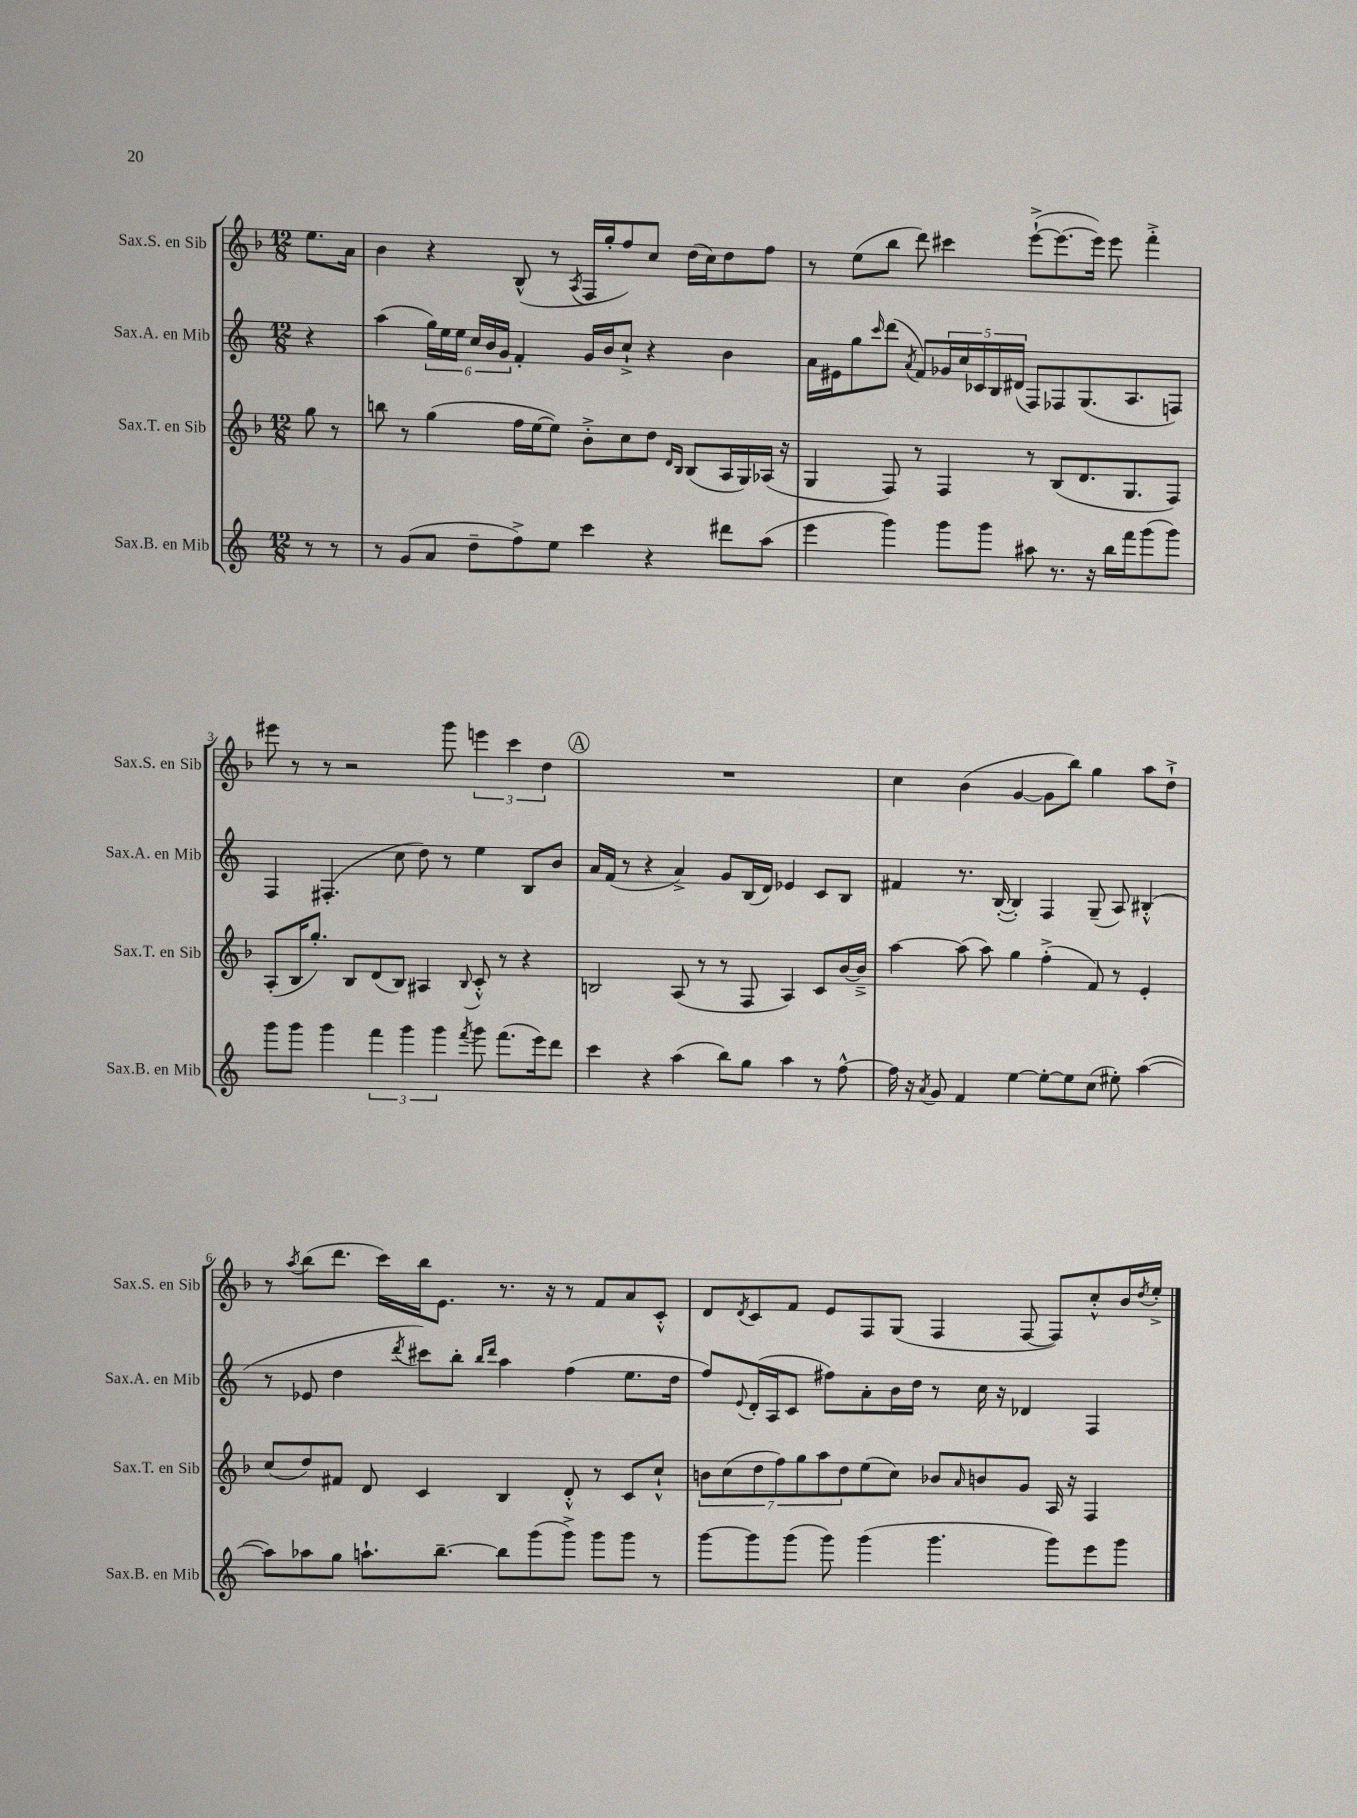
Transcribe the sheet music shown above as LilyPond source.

<<
\new StaffGroup <<
\new Staff = "s0" \with { instrumentName = "Sax.S. en Sib" shortInstrumentName = "Sax.S. en Sib" } {
    \clef treble \key f \major \numericTimeSignature \time 12/8 \partial 4
    e''8. a'16 |
    bes'4 r4 bes8-^( r8 \acciaccatura { a8 } f16 g''16-. f''8) c''8 d''16( c''16) d''8 f''8 |
    r8 e''8( bes''8 d'''8) cis'''4 e'''8~-!->( e'''8.~ e'''16) e'''8 f'''4-.-> |
    eis'''8 r8 r8 r2 g'''8 \tuplet 3/2 { e'''4 c'''4 d''4 } |
    \mark \markup { \circle "A" } R1. |
    c''4 bes'4( g'4~ g'8 bes''8) g''4 a''8 d''8-!-> |
    r8 \acciaccatura { a''8 } bes''8( d'''8. c'''16) bes''16 e'8. r8. r16 r8 f'8 a'8 c'8-.-^ |
    d'8 \acciaccatura { d'8 } c'8 f'8 e'8 f8 g8( f4 f8~ f8) c''8-.-^ bes'16 \acciaccatura { d''8 } e''16-.-> \bar "|." |
}
\new Staff = "s1" \with { instrumentName = "Sax.A. en Mib" shortInstrumentName = "Sax.A. en Mib" } {
    \clef treble \key c \major \numericTimeSignature \time 12/8 \partial 4
    r4 |
    a''4( \tuplet 6/4 { g''16) e''16 e''16 c''16 b'16 g'16 } f'4-. g'16 b'16 c''8-!-> r4 b'4 |
    a'16 eis'16 g''8 \grace { c'''16 } d'''8( \acciaccatura { a'8 } f'8) \tuplet 5/4 { ges'16 c''16 ces'16 b16 dis'16( } f8) fes8 g8.( a8. f8) |
    f4 fis4.-.( c''8 d''8) r8 e''4 b8 b'8 |
    \mark \markup { \circle "A" } a'16 f'16( r8 r4 a'4->) g'8 b16( d'16) ees'4 c'8 b8 |
    fis'4 r8. b16~-.( b4-.) f4 g8--( a8) bis4-.-^( |
    r8 ees'8 d''4 \acciaccatura { d'''8 } cis'''8) b''8-. \grace { b''16 d'''16 } a''4 f''4( e''8. d''16 |
    f''8) \appoggiatura { e'8 } d'16-.( a16 c'8 fis''8) a'8-. b'16 d''16 r8 c''16 r16 des'4 f4 \bar "|." |
}
\new Staff = "s2" \with { instrumentName = "Sax.T. en Sib" shortInstrumentName = "Sax.T. en Sib" } {
    \clef treble \key f \major \numericTimeSignature \time 12/8 \partial 4
    g''8 r8 |
    b''8 r8 g''4( f''16 e''16~ e''8) bes'8-.-> c''8 d''8 \grace { d'16 bes16 } bes8( a16 g16) aes16( r16 |
    g4 f8) r8 f4 r8 bes8( d'8. g8. f8) |
    a8-.( bes16 g''8.-.) bes8 d'8( bes8) ais4 \appoggiatura { bes8 } c'8-.-^ r8 r4 |
    \mark \markup { \circle "A" } b2 a8( r8 r8 f8 a4) c'8 bes'16~ bes'16---> |
    a''4~ a''8( a''8) g''4 f''4-.->( f'8) r8 e'4-. |
    c''8( d''8) fis'8 d'8 c'4 bes4 d'8-.-^ r8 c'8 c''8-!-^ |
    \tuplet 7/4 { b'8 c''8( d''8 f''8) g''8 a''8 d''8 } e''8( c''8) bes'8 \grace { a'16 } b'8 g'8 a16 r16 f4 \bar "|." |
}
\new Staff = "s3" \with { instrumentName = "Sax.B. en Mib" shortInstrumentName = "Sax.B. en Mib" } {
    \clef treble \key c \major \numericTimeSignature \time 12/8 \partial 4
    r8 r8 |
    r8 g'8( a'8 d''8-- f''8->) e''8 c'''4 r4 dis'''8 a''8( |
    e'''4 g'''4) g'''8 g'''8 ais''8 r8. r16 b''16 f'''16 g'''8( g'''8) |
    g'''8 g'''8 g'''4 \tuplet 3/2 { f'''4 g'''4 g'''4 } \acciaccatura { f'''8 } g'''8 f'''8.( e'''16) d'''8 |
    \mark \markup { \circle "A" } c'''4 r4 a''4( b''8) g''8 a''4 r8 f''8~-^ |
    f''16 r16 \acciaccatura { a'8 } g'8 f'4 e''4~ e''8~-. e''8 c''8( eis''8-.) a''4~( |
    a''8) aes''8 g''8 a''8.-! b''8.~-- b''8 g'''8( g'''8->) g'''8 g'''8 r8 |
    g'''8~ g'''8 g'''8( g'''8) g'''4( g'''4. g'''8) e'''8 g'''8 \bar "|." |
}
>>
>>
